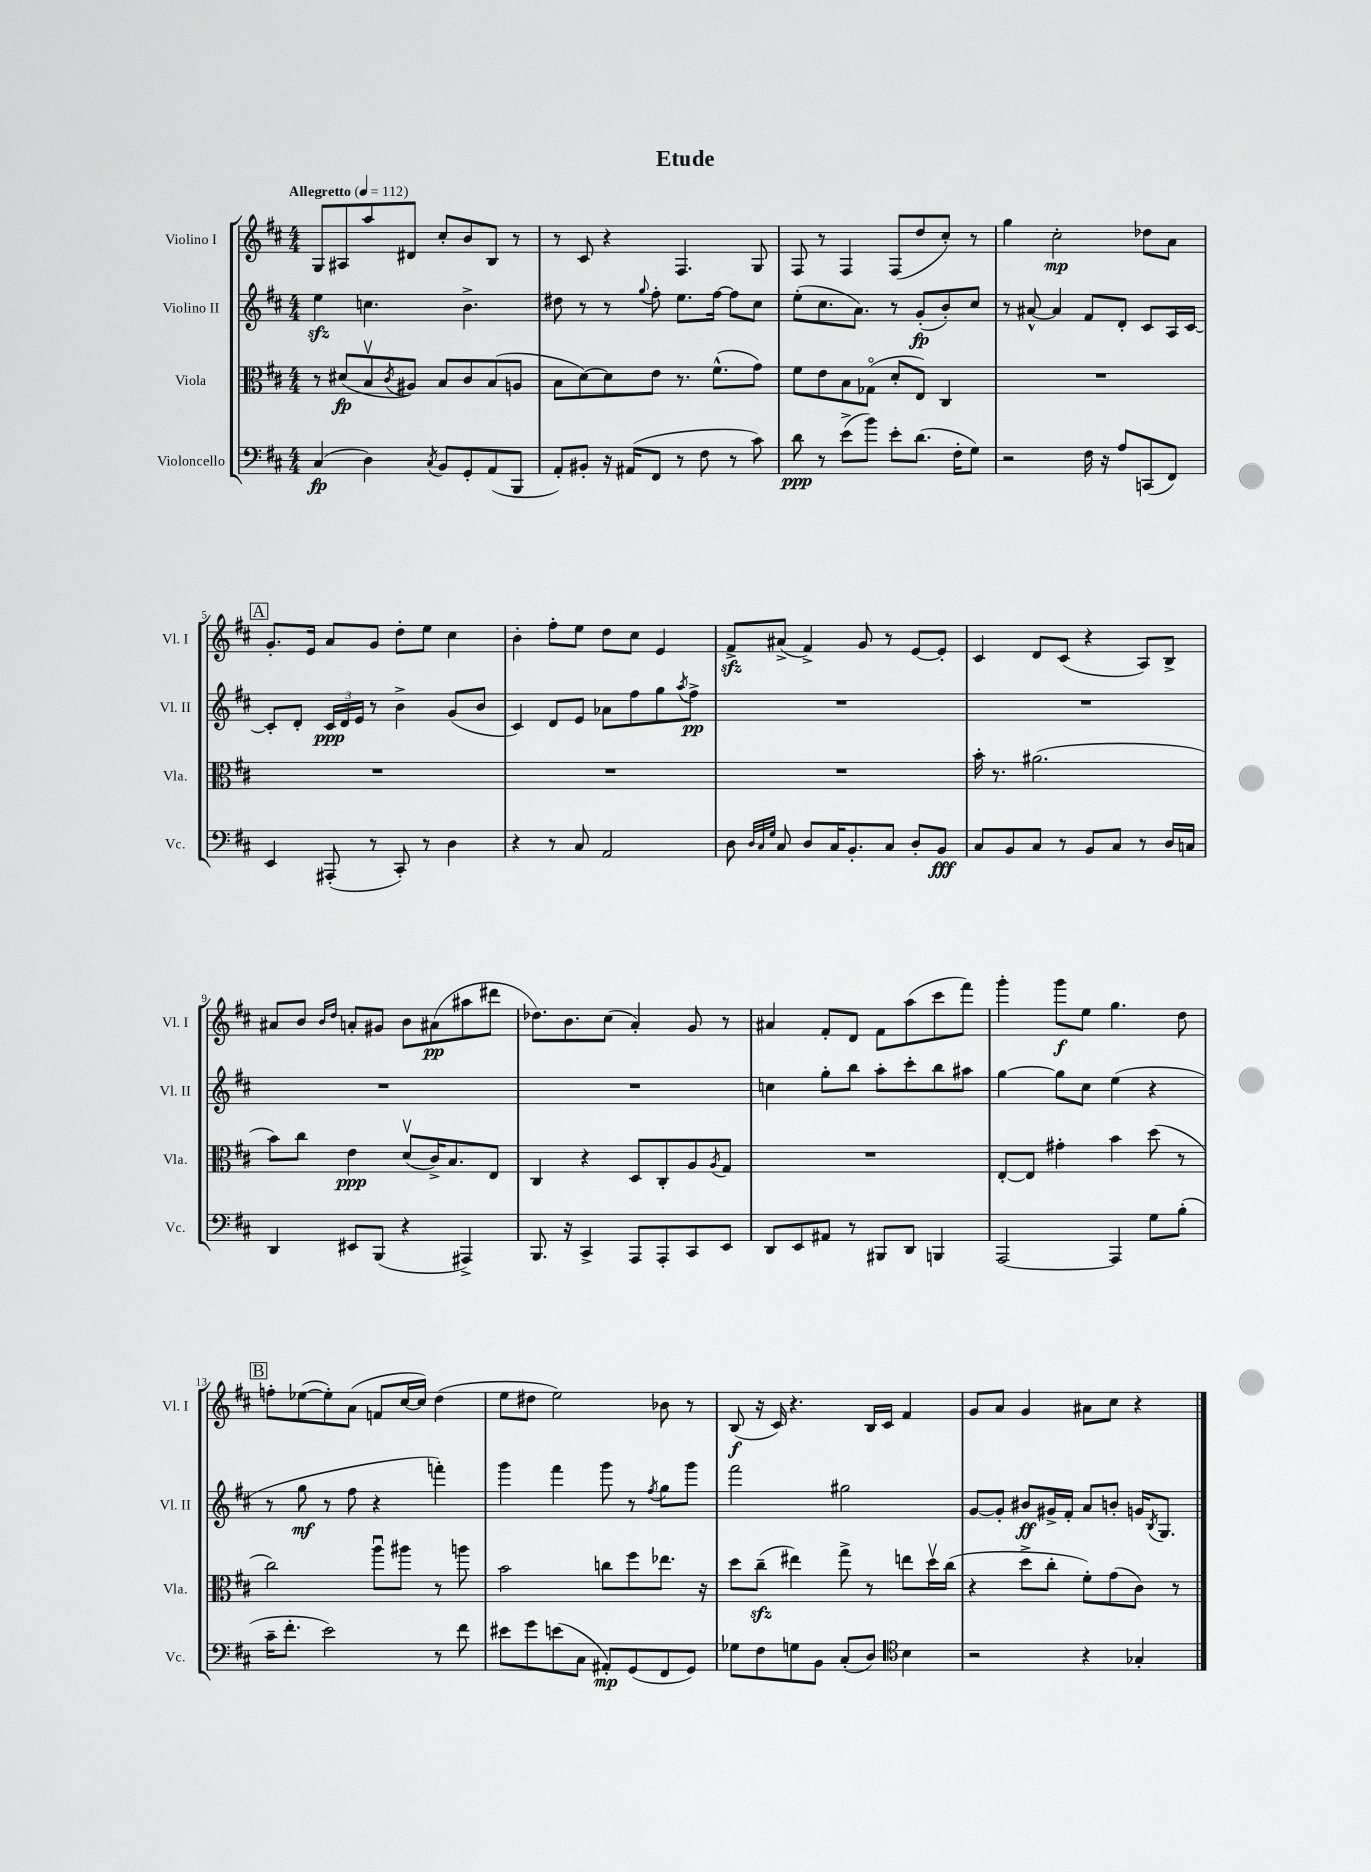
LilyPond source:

\header { title = "Etude" }
<<
\new StaffGroup <<
\new Staff = "s0" \with { instrumentName = "Violino I" shortInstrumentName = "Vl. I" } {
    \clef treble \key d \major \numericTimeSignature \time 4/4 \tempo "Allegretto" 4 = 112
    g8 ais8 a''8 dis'8 cis''8-. b'8 b8 r8 |
    r8 cis'8 r4 fis4. g8 |
    fis8 r8 fis4 fis8( d''8 cis''8-.) r8 |
    g''4 cis''2-.\mp des''8 a'8 |
    \mark \markup { \box "A" } g'8.-. e'16 a'8 g'8 d''8-. e''8 cis''4 |
    b'4-. fis''8-. e''8 d''8 cis''8 e'4 |
    fis'8->\sfz ais'8->( fis'4->) g'8 r8 e'8~ e'8-. |
    cis'4 d'8 cis'8( r4 a8) b8-> |
    ais'8 b'8 \grace { b'16 d''16 } a'8-. gis'8 b'8 ais'8\pp( ais''8 dis'''8 |
    des''8.) b'8. cis''8( a'4-.) g'8 r8 |
    ais'4 fis'8-. d'8 fis'8 a''8( cis'''8 fis'''8) |
    g'''4-. g'''8\f e''8 g''4. d''8 |
    \mark \markup { \box "B" } f''8-. ees''8~( ees''8-.) a'8( f'8 cis''16~ cis''16) d''4( |
    e''8 dis''8 e''2) bes'8 r8 |
    b8\f( r16 cis'16) r4. b16 cis'16 fis'4 |
    g'8 a'8 g'4 ais'8 cis''8 r4 \bar "|." |
}
\new Staff = "s1" \with { instrumentName = "Violino II" shortInstrumentName = "Vl. II" } {
    \clef treble \key d \major \numericTimeSignature \time 4/4
    e''4\sfz c''4. b'4.-> |
    dis''8 r8 r8 \appoggiatura { g''8 } fis''8-. e''8. fis''16~ fis''8 cis''8 |
    e''8-.( cis''8. a'8.) r8 g'8-.\fp( b'8-.) cis''8 |
    r8 ais'8~-^ ais'4 fis'8 d'8-. cis'8 a16 cis'16~ |
    \mark \markup { \box "A" } cis'8-. d'8-. \tuplet 3/2 { cis'16\ppp d'16 e'16 } r8 b'4-> g'8( b'8 |
    cis'4) d'8 e'8 aes'8 fis''8 g''8 \acciaccatura { a''8 } fis''8->\pp |
    R1 |
    R1 |
    R1 |
    R1 |
    c''4 g''8-. b''8 a''8-. cis'''8-. b''8 ais''8 |
    g''4~ g''8 cis''8 e''4( r4 |
    \mark \markup { \box "B" } r8 g''8\mf r8 fis''8 r4 f'''4-.) |
    g'''4 fis'''4 g'''8 r8 \acciaccatura { fis''8 } g''8 g'''8 |
    fis'''2 gis''2 |
    g'8~ g'8-. bis'8\ff gis'16-> fis'16-. a'8 b'8-. g'16 \acciaccatura { b8 } g8. \bar "|." |
}
\new Staff = "s2" \with { instrumentName = "Viola" shortInstrumentName = "Vla." } {
    \clef alto \key d \major \numericTimeSignature \time 4/4
    r8 dis'8\fp( b8\upbow \acciaccatura { cis'8 } ais8) b8 cis'8 b8( a8 |
    b8 d'8~) d'8 e'8 r8. fis'8.-^( g'8) |
    fis'8 e'8 b8 ges8\flageolet( d'8-. e8) cis4 |
    R1 |
    \mark \markup { \box "A" } R1 |
    R1 |
    R1 |
    b'16-. r8. ais'2.( |
    b'8) cis''8 e'4\ppp d'8\upbow( cis'16->) b8. e8 |
    cis4 r4 d8 cis8-. a8 \acciaccatura { a8 } g8 |
    R1 |
    e8~-. e8 gis'4-. b'4 d''8( r8 |
    \mark \markup { \box "B" } cis''2) a''8\downbow ais''8 r8 a''8 |
    b'2 c''8 fis''8 ees''8. r16 |
    d''8 cis''8--\sfz( eis''4) g''8-> r8 e''8 d''16\upbow cis''16( |
    r4 d''8-> cis''8-. fis'8-.) g'8( cis'8) r8 \bar "|." |
}
\new Staff = "s3" \with { instrumentName = "Violoncello" shortInstrumentName = "Vc." } {
    \clef bass \key d \major \numericTimeSignature \time 4/4
    cis4\fp( d4) \acciaccatura { cis8 } b,8 g,8-. a,8( b,,8 |
    a,8-.) bis,8-. r16 ais,16( fis,8 r8 fis8 r8 cis'8) |
    d'8\ppp r8 e'8->( b'8) e'8-. d'8.( fis16-. g8) |
    r2 fis16 r16 a8 c,8( fis,8) |
    \mark \markup { \box "A" } e,4 ais,,8-.( r8 cis,8-.) r8 d4 |
    r4 r8 cis8 a,2 |
    d8 \grace { d32 cis32 g32 } cis8 d8 cis16 b,8.-. cis8 d8-. b,8\fff |
    cis8 b,8 cis8 r8 b,8 cis8 r8 d16 c16 |
    d,4 eis,8 b,,8( r4 ais,,4->) |
    b,,8. r16 cis,4-> a,,8 a,,8-. cis,8 e,8 |
    d,8 e,8 ais,8 r8 bis,,8 d,8 b,,4 |
    a,,2~ a,,4 g8 b8-.( |
    \mark \markup { \box "B" } cis'16-- fis'8.-. e'2) r8 fis'8 |
    eis'8 g'8 e'8( cis8 ais,8-.\mp) g,8( fis,8 g,8) |
    ges8 fis8 g8 b,8 cis8-.( d8) \clef tenor b4 |
    r2 r4 ges4-. \bar "|." |
}
>>
>>
